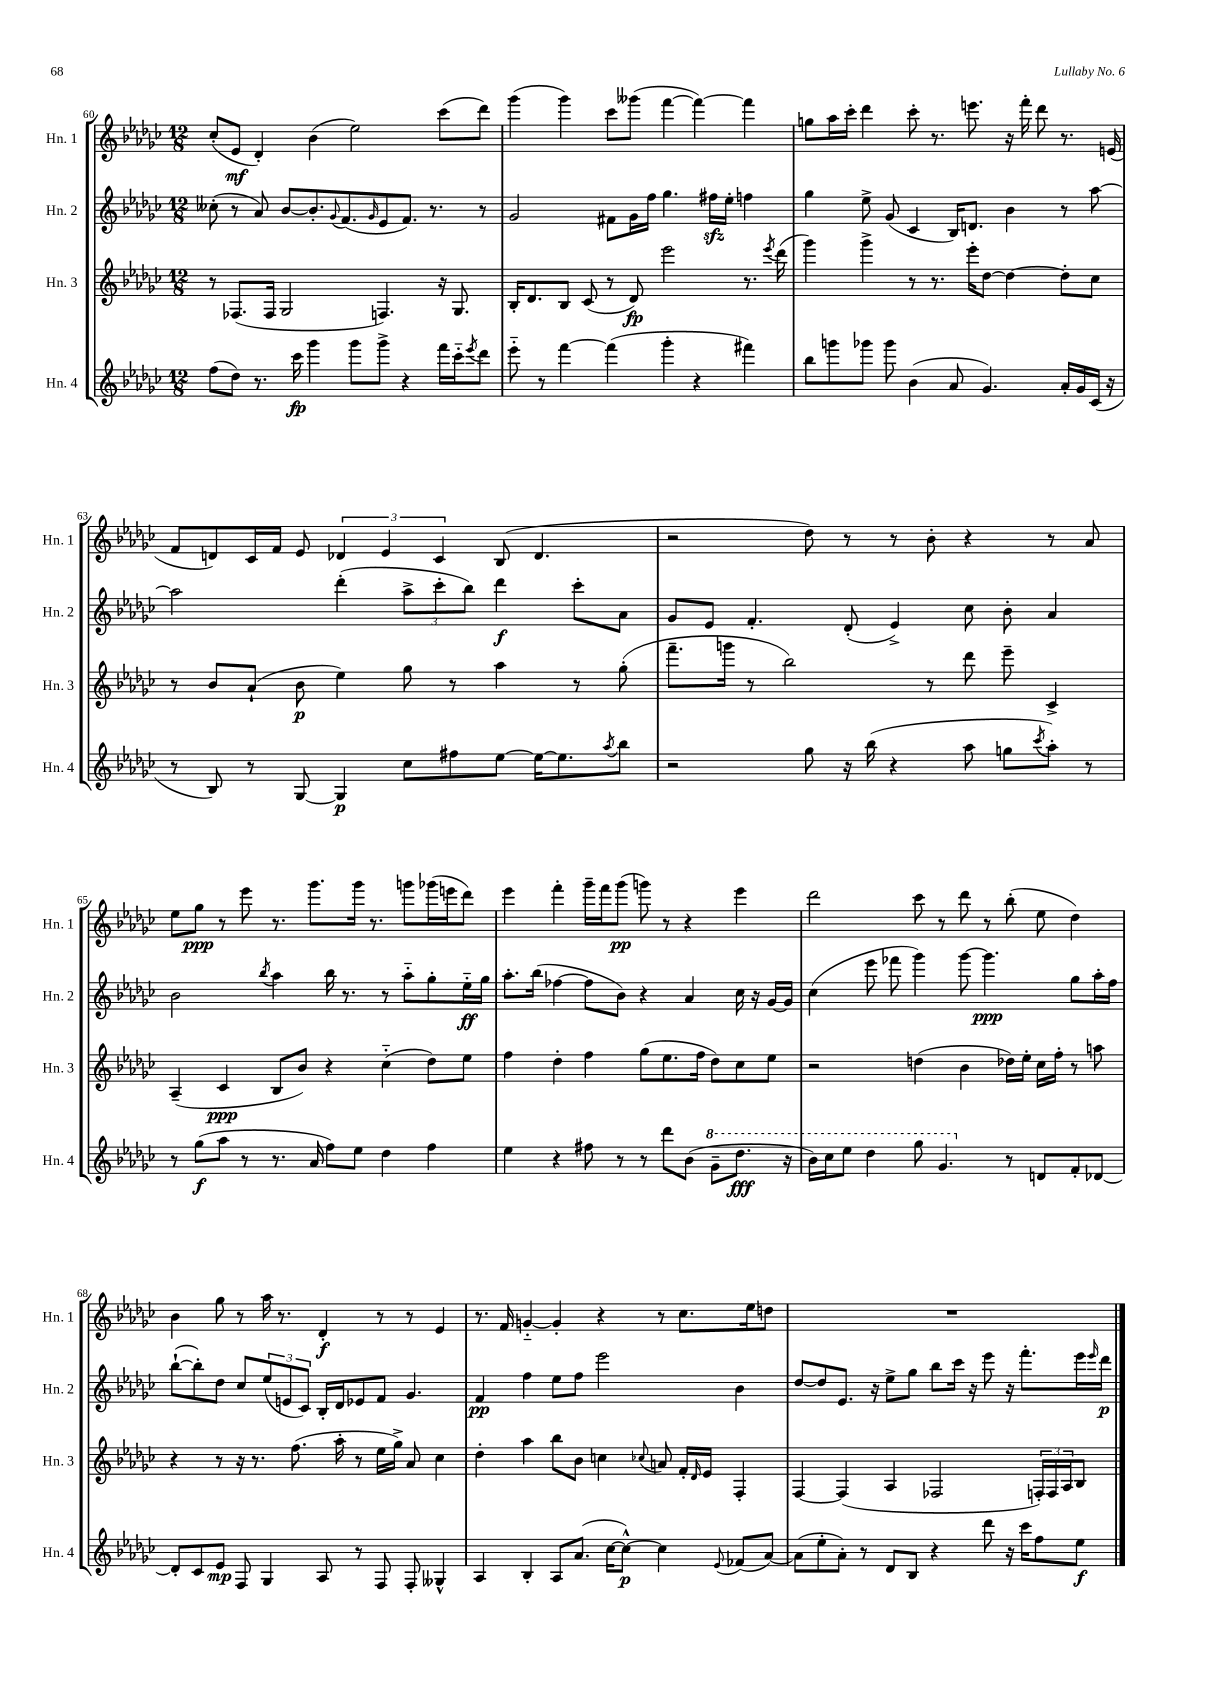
<<
\new StaffGroup <<
\new Staff = "s0" \with { instrumentName = "Hn. 1" shortInstrumentName = "Hn. 1" } {
    \clef treble \key ges \major \numericTimeSignature \time 12/8
    ces''8-.( ees'8\mf des'4-.) bes'4( ees''2) ces'''8( des'''8) |
    ges'''4( ges'''4) ces'''8 geses'''8( f'''4~ f'''4~) f'''4 |
    g''8 aes''16 ces'''16-. des'''4 ces'''8-. r8. e'''8. r16 f'''16-. des'''8 r8. e'16( |
    f'8 d'8) ces'16 f'16 ees'8 \tuplet 3/2 { des'4 ees'4 ces'4 } bes8( des'4. |
    r2 des''8) r8 r8 bes'8-. r4 r8 aes'8 |
    ees''8 ges''8\ppp r8 ees'''8 r8. ges'''8. ges'''16 r8. g'''8 ges'''16( e'''16 des'''8) |
    ees'''4 f'''4-. ges'''16-- f'''16 ges'''8\pp( g'''8) r8 r4 ees'''4 |
    des'''2 ces'''8 r8 des'''8 r8 bes''8-.( ees''8 des''4) |
    bes'4 ges''8 r8 aes''16 r8. des'4-.\f r8 r8 ees'4 |
    r8. f'16 g'4~-_ g'4-. r4 r8 ces''8. ees''16 d''8 |
    R1. \bar "|." |
}
\new Staff = "s1" \with { instrumentName = "Hn. 2" shortInstrumentName = "Hn. 2" } {
    \clef treble \key ges \major \numericTimeSignature \time 12/8
    ceses''8-.( r8 aes'8) bes'8~ bes'8.-. \appoggiatura { ges'8 } f'8.( \grace { ges'16 } ees'8 f'8.) r8. r8 |
    ges'2 fis'8 ges'16 f''16 ges''4. fis''16\sfz ees''16-. f''4 |
    ges''4 ees''8-> ges'8( ces'4 bes16) d'8. bes'4 r8 aes''8~ |
    aes''2 des'''4-.( \tuplet 3/2 { aes''8-> ces'''8-. bes''8) } des'''4\f ces'''8-. aes'8 |
    ges'8 ees'8 f'4.-. des'8-.( ees'4->) ces''8 bes'8-. aes'4 |
    bes'2 \acciaccatura { bes''8 } aes''4 bes''16 r8. r8 aes''8-_ ges''8-. ees''16-_\ff ges''16 |
    aes''8.-. bes''16( fes''4~ fes''8 bes'8) r4 aes'4 ces''16 r16 ges'16~ ges'16 |
    ces''4( ees'''8 fes'''8 ges'''4) ges'''8~ ges'''4.\ppp ges''8 aes''16-. f''16 |
    bes''8~-!( bes''8-.) des''8 ces''8 \tuplet 3/2 { ees''8( e'8 ces'8) } bes16-. des'16 ees'8 f'8 ges'4. |
    f'4\pp f''4 ees''8 f''8 ees'''2 bes'4 |
    des''8~ des''8 ees'8. r16 ees''8-> ges''8 bes''8 ces'''16 r16 ees'''8 r16 f'''8.-. ees'''16 \grace { ees'''16 } des'''16\p \bar "|." |
}
\new Staff = "s2" \with { instrumentName = "Hn. 3" shortInstrumentName = "Hn. 3" } {
    \clef treble \key ges \major \numericTimeSignature \time 12/8
    r8 fes8.( fes16 ges2 f4.) r16 ges8. |
    bes16-. des'8. bes8 ces'8( r8 des'8\fp) ees'''2 r8. \acciaccatura { ees'''8 } des'''16( |
    ges'''4) ges'''4-> r8 r8. ees'''16-. des''8~ des''4~ des''8-. ces''8 |
    r8 bes'8 aes'8-!( bes'8\p ees''4) ges''8 r8 aes''4 r8 ges''8-.( |
    f'''8.-- g'''16 r8 bes''2) r8 des'''8 ees'''8-- ces'4-> |
    aes4--( ces'4\ppp bes8 bes'8) r4 ces''4-_( des''8) ees''8 |
    f''4 des''4-. f''4 ges''8( ees''8. f''16 des''8) ces''8 ees''8 |
    r2 d''4( bes'4 des''16) ees''16-. ces''16 f''16-. r8 a''8 |
    r4 r8 r16 r8. f''8.( aes''16-. r8 ees''16 ges''16->) aes'8 ces''4 |
    des''4-. aes''4 bes''8 bes'8 c''4 \appoggiatura { ces''8 } a'8 f'16-. \grace { des'16 } ees'16 f4-. |
    f4~ f4( aes4 fes2 \tuplet 3/2 { f16-.) f16 aes16 } bes8 \bar "|." |
}
\new Staff = "s3" \with { instrumentName = "Hn. 4" shortInstrumentName = "Hn. 4" } {
    \clef treble \key ges \major \numericTimeSignature \time 12/8
    f''8( des''8) r8. ces'''16\fp ges'''4 ges'''8 ges'''8-> r4 f'''16 ces'''16-_ \acciaccatura { ees'''8 } des'''8 |
    ees'''8-_ r8 f'''4~ f'''4( ges'''4-. r4 fis'''4) |
    bes''8 g'''8 ges'''8 ges'''8 bes'4( aes'8 ges'4.) aes'16-. ges'16 ces'16( r16 |
    r8 bes8) r8 ges8~ ges4\p ces''8 fis''8 ees''8~ ees''16~ ees''8. \acciaccatura { aes''8 } bes''8 |
    r2 ges''8 r16 bes''16( r4 aes''8 g''8 \acciaccatura { ces'''8 } aes''8-.) r8 |
    r8 ges''8\f( aes''8 r8 r8. aes'16 f''8) ees''8 des''4 f''4 |
    ees''4 r4 fis''8 r8 r8 des'''8 bes'8( \ottava #1 ges''8-- des'''8.\fff r16 |
    bes''16) ces'''16 ees'''8 des'''4 ges'''8 ges''4. \ottava #0 r8 d'8 f'8-. des'8~ |
    des'8-. ces'8 ees'8\mp f8 ges4 aes8 r8 f8 f8-. geses4-^ |
    aes4 bes4-. aes8 aes'8.( ces''16~ ces''8~-^\p) ces''4 \appoggiatura { ees'8 } fes'8( aes'8~) |
    aes'8( ees''8-. aes'8-.) r8 des'8 bes8 r4 des'''8 r16 ces'''16 f''8 ees''8\f \bar "|." |
}
>>
>>
\layout { \context { \Score currentBarNumber = #60 } }
